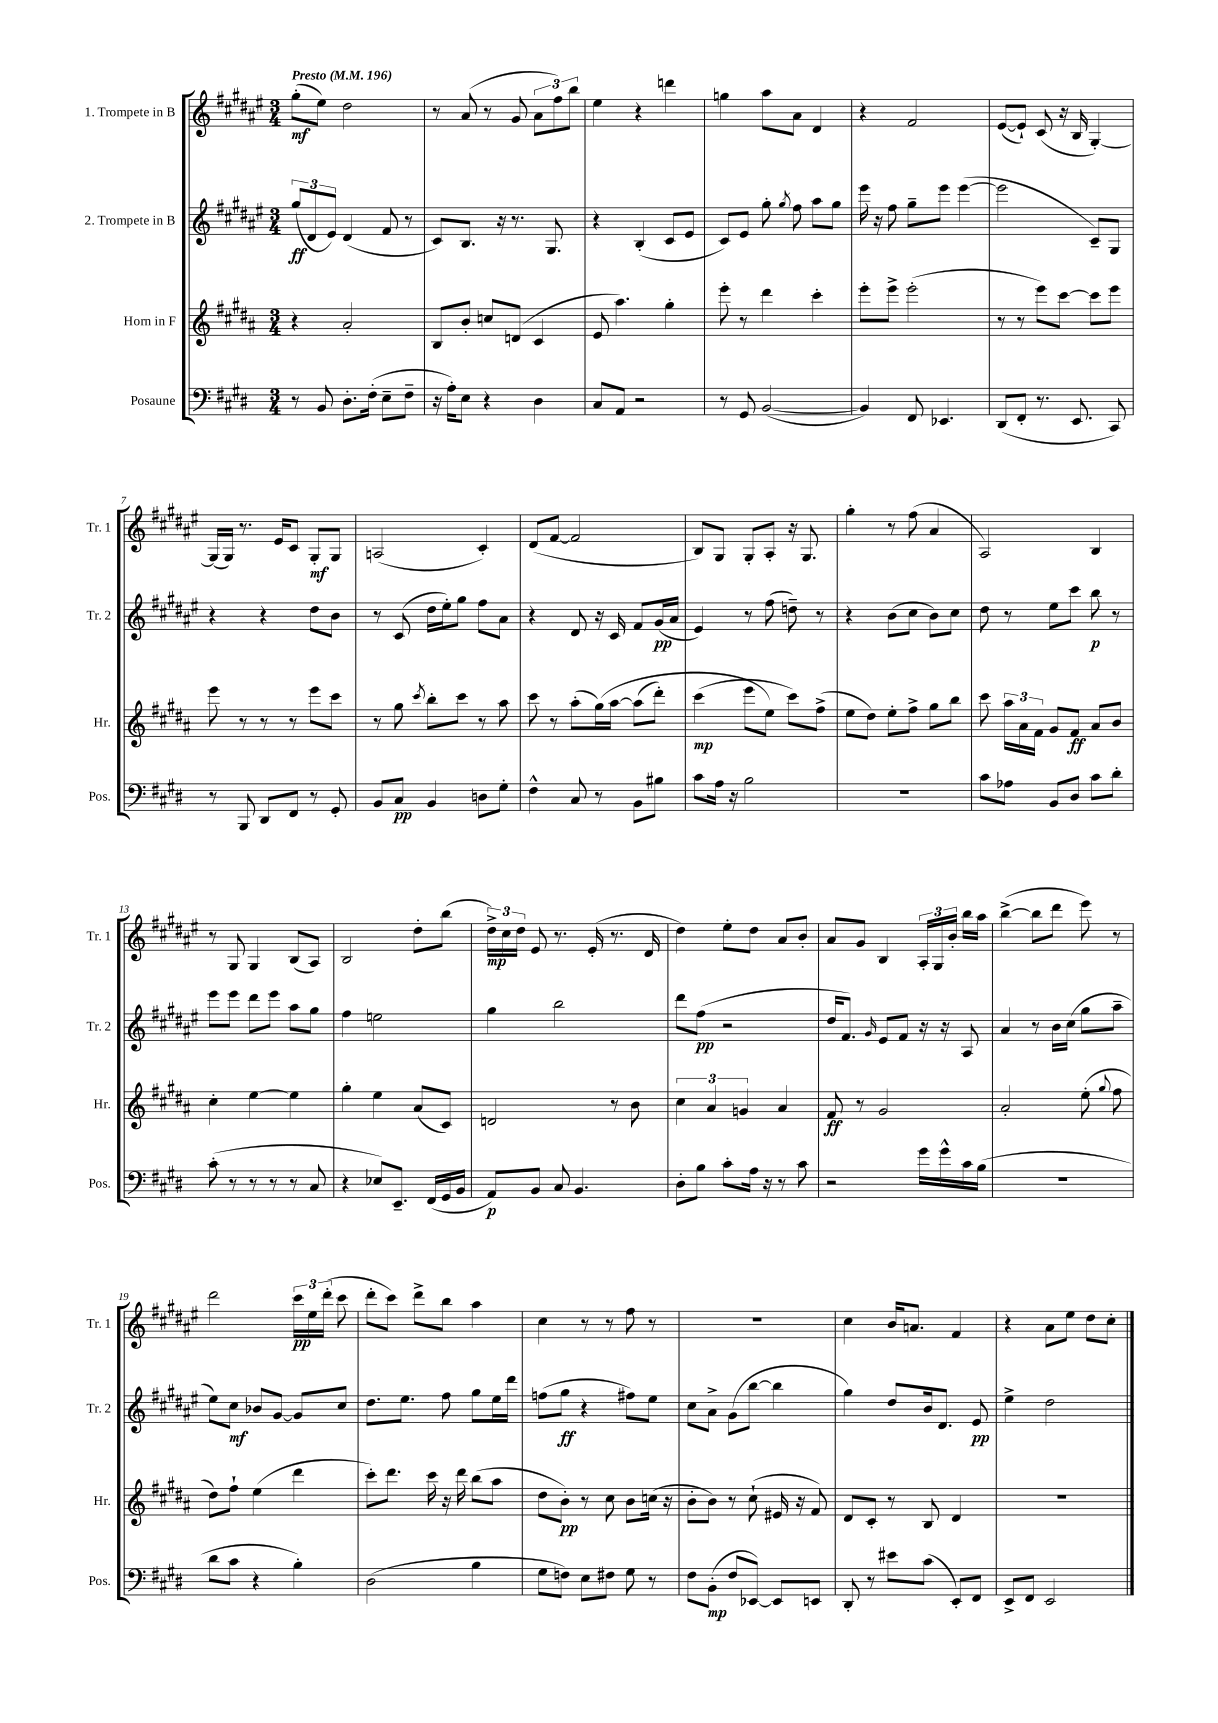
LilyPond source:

<<
\new StaffGroup <<
\new Staff = "s0" \with { instrumentName = "1. Trompete in B" shortInstrumentName = "Tr. 1" } {
    \clef treble \key fis \major \numericTimeSignature \time 3/4 \tempo "Presto" 4 = 196
    \autoBeamOff gis''8[-.\mf( eis''8]) dis''2 |
    r8 ais'8( r8 gis'8 \tuplet 3/2 { ais'8[ fis''8) b''8] } |
    eis''4 r4 d'''4 |
    g''4 ais''8[ ais'8] dis'4 |
    r4 fis'2 |
    eis'8[~( eis'8]-!) cis'8( r16 b16 gis4~-.) |
    gis16[( gis16]) r8. eis'16[ cis'8] gis8[-.\mf gis8] |
    a2( cis'4-.) |
    dis'8[( fis'8]~ fis'2 |
    b8[) gis8] gis8[-. ais8]-. r16 gis8. |
    gis''4-. r8 fis''8( ais'4 |
    ais2) b4 |
    r8 gis8 gis4 b8[( ais8]) |
    b2 dis''8[-. b''8]( |
    \tuplet 3/2 { dis''16[->\mp) cis''16 dis''16] } eis'8 r8. eis'16-.( r8. dis'16 |
    dis''4) eis''8[-. dis''8] ais'8[ b'8]-. |
    ais'8[ gis'8] b4 \tuplet 3/2 { ais16[-. gis16 b'16]-. } b''16[ ais''16] |
    b''4~->( b''8[ dis'''8] eis'''8) r8 |
    dis'''2 \tuplet 3/2 { cis'''16[\pp eis''16 dis'''16]-.( } cis'''8 |
    dis'''8[-. cis'''8]) dis'''8[-> b''8] ais''4 |
    cis''4 r8 r8 fis''8 r8 |
    R2. |
    cis''4 b'16[ a'8.] fis'4 |
    r4 ais'8[ eis''8] dis''8[ cis''8]-. \bar "|." |
}
\new Staff = "s1" \with { instrumentName = "2. Trompete in B" shortInstrumentName = "Tr. 2" } {
    \clef treble \key fis \major \numericTimeSignature \time 3/4
    \autoBeamOff \tuplet 3/2 { gis''8[\ff( dis'8 eis'8]) } dis'4( fis'8 r8 |
    cis'8[) b8.] r16 r8. gis8. |
    r4 b4-.( cis'8[ eis'8] |
    cis'8[) eis'8] gis''8-. \acciaccatura { gis''8 } fis''8 ais''8[ gis''8] |
    eis'''16 r16 fis''8 gis''8[-- eis'''8] eis'''4~( |
    eis'''2 cis'8[--) gis8] |
    r4 r4 dis''8[ b'8] |
    r8 cis'8( dis''16[ eis''16-.) gis''8] fis''8[ ais'8] |
    r4 dis'8 r16 cis'16 fis'8[ gis'16\pp( ais'16] |
    eis'4) r8 fis''8( d''8--) r8 |
    r4 b'8[( cis''8] b'8[) cis''8] |
    dis''8 r8 eis''8[ cis'''8] b''8\p r8 |
    eis'''8[ eis'''8] dis'''8[ eis'''8] ais''8[ gis''8] |
    fis''4 e''2 |
    gis''4 b''2 |
    dis'''8[ fis''8]\pp( r2 |
    dis''16[ fis'8.]) \grace { gis'16 } eis'8[ fis'8] r16 r16 ais8 |
    ais'4 r8 b'16[ cis''16]( gis''8[ ais''8]-- |
    eis''8[) cis''8]\mf bes'8[ gis'8]~ gis'8[ cis''8] |
    dis''8.[ eis''8.] fis''8 gis''8[ eis''16 dis'''16] |
    f''8[( gis''8]\ff r4 fis''8[) eis''8] |
    cis''8[ ais'8]-> gis'8[( b''8]~ b''4 |
    gis''4) dis''8[ b'16 dis'8.] eis'8\pp |
    eis''4-> dis''2 \bar "|." |
}
\new Staff = "s2" \with { instrumentName = "Horn in F" shortInstrumentName = "Hr." } {
    \clef treble \key b \major \numericTimeSignature \time 3/4
    \autoBeamOff r4 ais'2-. |
    b8[ b'8]-. c''8[ d'8]( cis'4 |
    e'8 ais''4.) gis''4-. |
    e'''8-. r8 dis'''4 cis'''4-. |
    e'''8[-. e'''8]-> e'''2-.( |
    r8 r8 e'''8[) cis'''8]~ cis'''8[ e'''8] |
    e'''8 r8 r8 r8 e'''8[ cis'''8] |
    r8 gis''8 \acciaccatura { cis'''8 } b''8[-. cis'''8] r8 ais''8 |
    cis'''8 r8 ais''8[-.( gis''16)\( ais''16]~ ais''8[( dis'''8]-.) |
    cis'''4\mp( e'''8[ e''8]\) cis'''8[) fis''8]->( |
    e''8[ dis''8]) e''8[-. fis''8]-> gis''8[ b''8] |
    cis'''8 \tuplet 3/2 { ais''16[ ais'16 fis'16] } gis'8[ fis'8]\ff ais'8[ b'8] |
    cis''4-. e''4~ e''4 |
    gis''4-. e''4 ais'8[( cis'8]) |
    d'2 r8 b'8 |
    \tuplet 3/2 { cis''4 ais'4 g'4 } ais'4 |
    fis'8\ff r8 gis'2 |
    ais'2-. e''8-.( \appoggiatura { gis''8 } fis''8 |
    dis''8[) fis''8]-! e''4( dis'''4 |
    cis'''8[-.) dis'''8.] cis'''16 r16 dis'''16 b''8[( ais''8] |
    dis''8[ b'8]-.\pp) r8 cis''8 b'8[ c''16]( r16 |
    b'8[-. b'8]) r8 cis''8-!( eis'16 r16 fis'8) |
    dis'8[ cis'8]-. r8 b8 dis'4 |
    R2. \bar "|." |
}
\new Staff = "s3" \with { instrumentName = "Posaune" shortInstrumentName = "Pos." } {
    \clef bass \key e \major \numericTimeSignature \time 3/4
    \autoBeamOff r8 b,8 dis8.[-. fis16]-.( e8[-- fis8]-- |
    r16 a16[-.) e8] r4 dis4 |
    cis8[ a,8] r2 |
    r8 gis,8 b,2~( |
    b,4) fis,8 ees,4. |
    dis,8[( fis,8]-. r8. e,8. cis,8) |
    r8 b,,8 dis,8[ fis,8] r8 gis,8-. |
    b,8[ cis8]\pp b,4 d8[ gis8]-. |
    fis4-^ cis8 r8 b,8[ bis8] |
    cis'8[ a16] r16 b2 |
    R2. |
    cis'8[ aes8] b,8[ dis8] cis'8[ dis'8]-. |
    cis'8-.( r8 r8 r8 r8 cis8 |
    r4 ees8[) e,8.]-- fis,16[( gis,16 b,16] |
    a,8[\p) b,8] cis8 b,4. |
    dis8[-. b8] cis'8[-. a16] r16 r8 cis'8 |
    r2 gis'16[ gis'16-^ cis'16 b16]( |
    R2. |
    dis'8[ cis'8] r4 b4-.) |
    dis2( b4 |
    gis8[ f8]) e8[ fis8] gis8 r8 |
    fis8[ b,8]-.\mp( fis8[ ees,8]~) ees,8[ e,8] |
    dis,8-. r8 eis'8[ cis'8]( e,8[-.) fis,8] |
    e,8[-> fis,8] e,2 \bar "|." |
}
>>
>>
